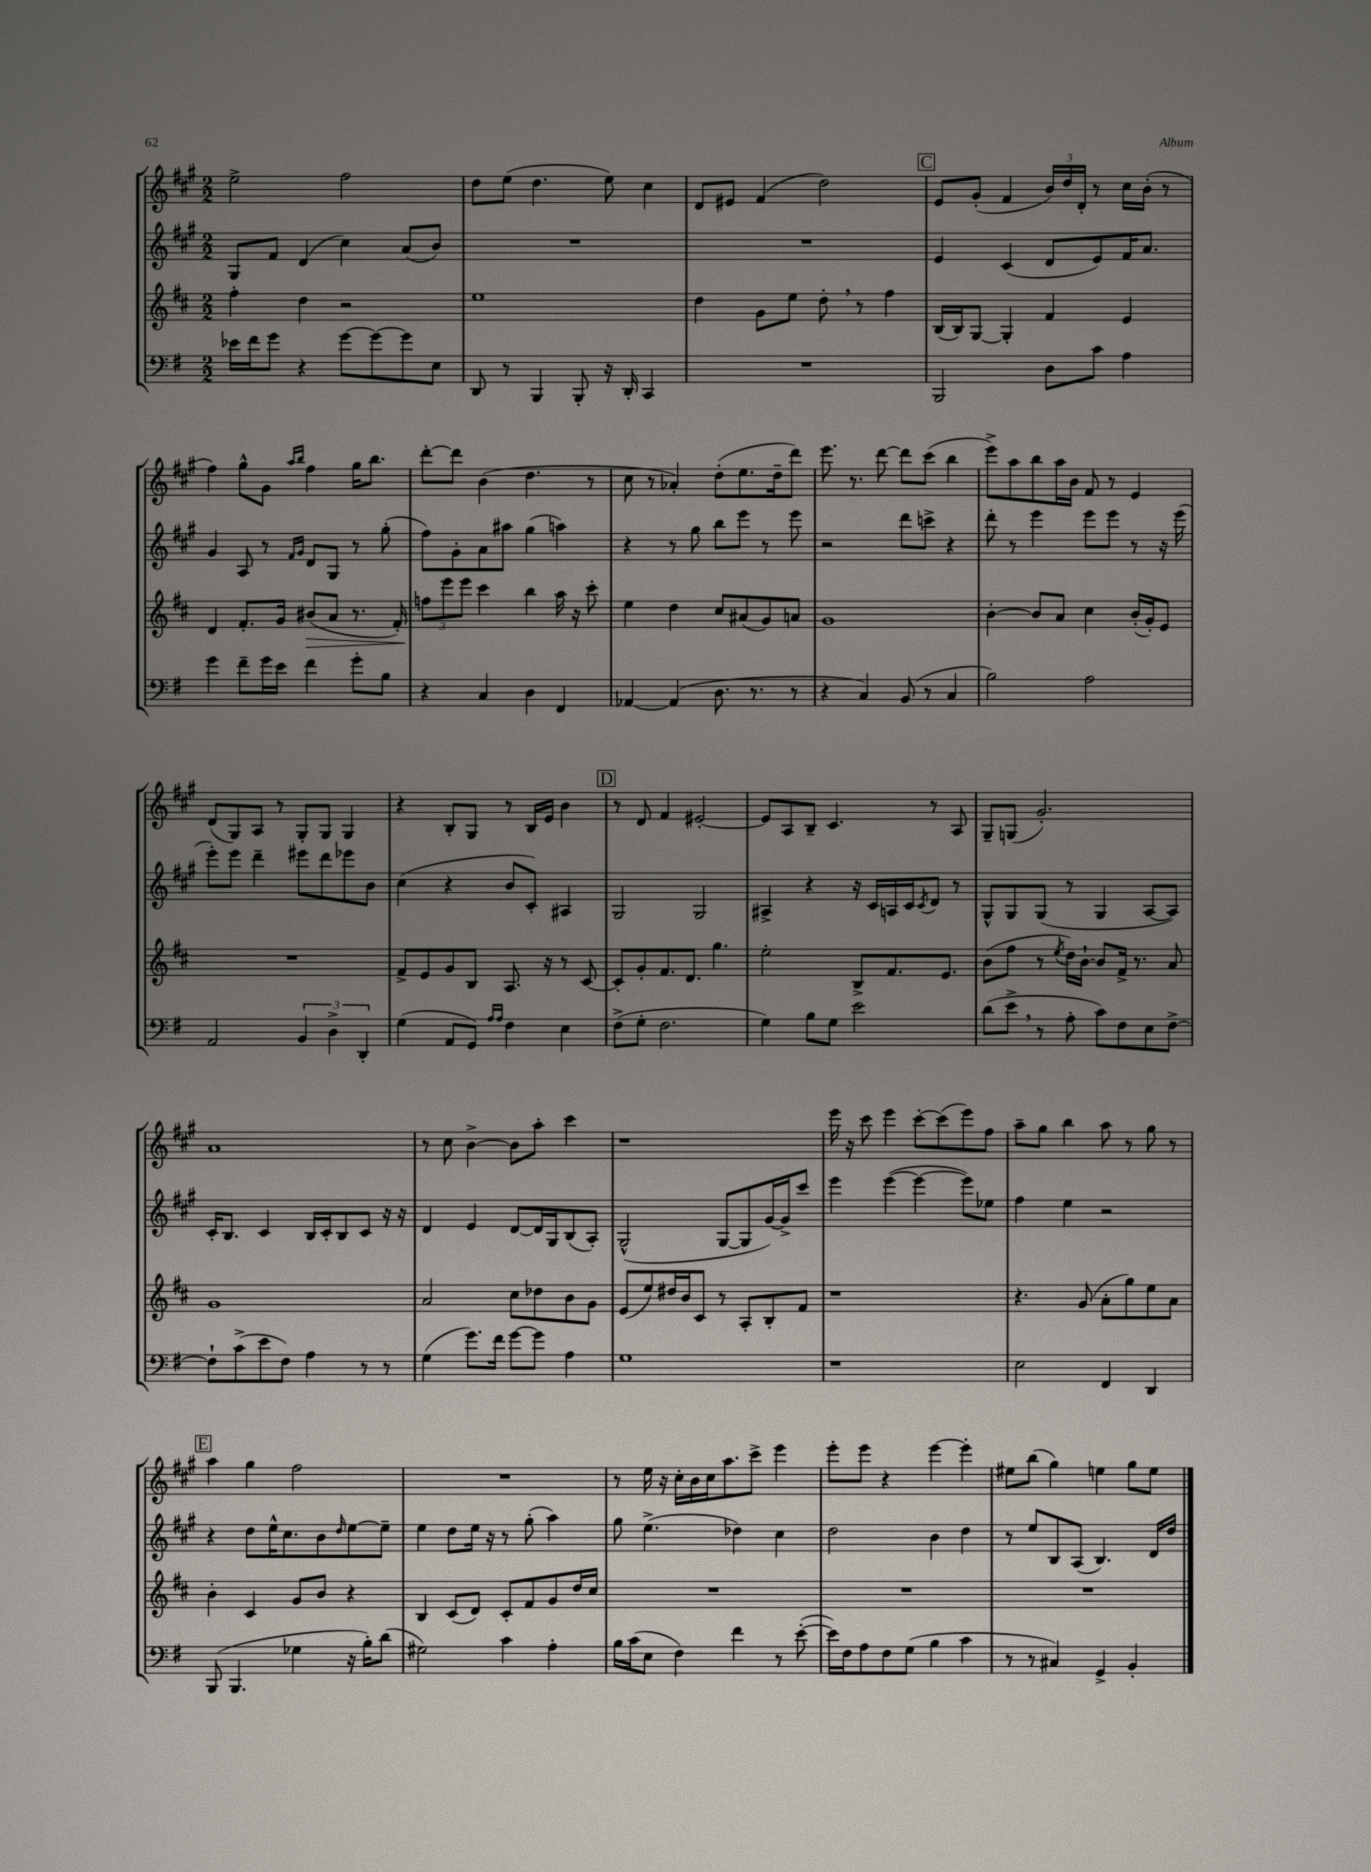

**kern	**kern	**dynam	**kern	**kern
*part4	*part3	*part3	*part2	*part1
*staff4	*staff3	*staff3	*staff2	*staff1
*clefF4	*clefG2	*	*clefG2	*clefG2
*k[f#]	*k[f#c#]	*	*k[f#c#g#]	*k[f#c#g#]
*M2/2	*M2/2	*	*M2/2	*M2/2
=18	=18	=18	=18	=18
16e-X\LL	4ff#'\	.	8G#/L	2ee^\
16f#\J	.	.	.	.
8g\J	.	.	8f#/J	.
4r	4dd\	.	(4d/	.
[8g\L	2r	.	4cc#\)	2ff#\
8g\_	.	.	.	.
8g\]	.	.	(8a/L	.
8E\J	.	.	8b/J)	.
=19	=19	=19	=19	=19
8DD/	1ee	.	1r	8dd\L
8r	.	.	.	(8ee\J
4BBB/	.	.	.	4.dd\
8BBB'/	.	.	.	.
16r	.	.	.	8ee\)
16DD'/	.	.	.	.
4CC/	.	.	.	4cc#\
=20	=20	=20	=20	=20
1r	4dd\	.	1r	8d/L
.	.	.	.	8e#X/J
.	8g\L	.	.	(4f#/
.	8ee\J	.	.	.
.	8dd',\	.	.	2dd\)
.	8r	.	.	.
.	4ff#\	.	.	.
!!LO:REH:place=s1:t=C
=21	=21	=21	=21	=21
2BBB/	(16B/LL	.	4e/	8e/L
.	16B/J)	.	.	.
.	[8G/J	.	.	(8g#'/J
.	4G'/]	.	(4c#/	4f#/
8D\L	4f#/	.	8d/L	24b/LL)
.	.	.	.	24dd/
.	.	.	.	24d'/JJ
8c\J	.	.	8e/)	8r
4A\	4e/	.	16f#/K	16cc#\LL
.	.	.	8.a/J	(16b'\JJ
.	.	.	.	8r
!!LO:LB:g=z
=22	=22	=22	=22	=22
4g\	4d/	.	4g#/	4ff#\)
8f#~\L	8.f#'/L	.	8A/	8gg#^^\L
16g\L	.	.	8r	8g#\J
16e\JJ	16g/Jk	.	.	.
.	.	.	16qqf#/LL	16qqaa/LL
.	.	.	16qqg#/JJ	16qqbb/JJ
!	!	!LO:HP:b	!	!
4f#\	(8b#X/L	>	8d/L	4ff#\
.	8a/J	.	8G#/J	.
8g'\L	8.r	.	8r	16gg#\KL
.	.	.	.	8.bb\J
8B\J	.	.	(8gg#'\	.
.	16f#'/)	.	.	.
=23	=23	=23	=23	=23
4r	12ffn\L	.	8ff#\L)	[8ddd'\L
.	12eee\	]	.	.
.	.	.	8g#'\	8ddd\J]
.	12eee\J	.	.	.
4C/	4ccc#\	.	8a\	(4b\
.	.	.	8aa#X\J	.
4D\	4bb\	.	(4gg#\	4.dd\
4FF#/	16aa\	.	4aan\)	.
.	16r	.	.	.
.	8ccc#'\	.	.	8r
=24	=24	=24	=24	=24
[4AA-X/	4ee\	.	4r	8cc#\
.	.	.	.	8r
(4AA-/]	4dd\	.	8r	4a-X'/)
.	.	.	8gg#\	.
8.D\	8cc#/L	.	8bb\L	(8dd'\L
.	(8a#X/	.	8eee\J	8.ee\
8.r	.	.	.	.
.	8g/)	.	8r	.
.	.	.	.	16dd~\k
8r	8an/J	.	8eee\	8ddd\J)
=25	=25	=25	=25	=25
4r	1g	.	2r	8.eee\
.	.	.	.	8.r
4C/)	.	.	.	.
.	.	.	.	[8ddd\
(8BB/	.	.	8ddd\L	8ddd\L]
8r	.	.	8cccn^\J	(8ccc#\J
4C/	.	.	4r	4bb\
=26	=26	=26	=26	=26
2B\)	[4b'\	.	8ddd'\	8eee^\L)
.	.	.	8r	8aa\
.	8b/L]	.	4eee\	8bb\
.	8a/J	.	.	16aa\L
.	.	.	.	16b\JJ
2A\	4cc#\	.	8eee\L	8f#/
.	.	.	8eee\J	8r
.	(16b'/LL	.	8r	4e/
.	16g'/J)	.	.	.
.	8e/J	.	16r	.
.	.	.	(16eee\	.
!!LO:LB:g=z
=27	=27	=27	=27	=27
2AA/	1r	.	8eee'\L)	(8d/L
.	.	.	8eee\J	8G#/)
.	.	.	4ddd~\	8A/J
.	.	.	.	8r
6BB/	.	.	8eee#X\L	8G#'/L
.	.	.	8ddd\	8G#/J
6D^\	.	.	.	.
.	.	.	8eee-X\	4G#/
6DD'/	.	.	.	.
.	.	.	8b\J	.
=28	=28	=28	=28	=28
(4G\	8f#^/L	.	(4cc#\	4r
.	8e/	.	.	.
8AA/L	8g/	.	4r	8B'/L
8GG/J)	8B/J	.	.	8G#/J
16qqA/LL	.	.	.	.
16qqA/JJ	.	.	.	.
4F#\	8.A/	.	8b/L	8r
.	.	.	8c#'/J)	16B/LL
.	16r	.	.	16e/JJ
4E\	8r	.	4A#X/	4b\
.	[8c#/	.	.	.
!!LO:REH:place=s1:t=D
=29	=29	=29	=29	=29
(8F#^\L	8c#'/L]	.	2G#/	8r
8G'\J	8g'/	.	.	8d/
2.F#\	8.f#/	.	.	4f#/
.	8.d/J	.	.	.
.	.	.	2G#/	[2e#X'/
.	4.gg\	.	.	.
=30	=30	=30	=30	=30
4G\)	2ee'\	.	4A#X^/	8e#/L]
.	.	.	.	8A/
8B\L	.	.	4r	8B~/J
8G\J	.	.	.	4.c#/
2e\	8B^/L	.	16r	.
.	.	.	16c#/LL	.
.	8.f#/	.	16An/	.
.	.	.	16c#/J	.
.	.	.	8qc#/	.
.	.	.	8d/J	8r
.	8.e/J	.	.	.
.	.	.	8r	8A/
=31	=31	=31	=31	=31
(8d\L	(8b\L	.	8G#^^/L	8G#~/L
8e^,\J	8ff#\J	.	8G#/	(8Gn/J
8r	8r	.	(8G#/J	2.g#'/)
.	8qee/	.	.	.
8A'\	16dd\LL)	.	8r	.
.	[16b`\JJ	.	.	.
8c\L)	8b/L]	.	4G#/	.
8F#\	16f#^/Jk	.	.	.
.	8.r	.	.	.
8E\	.	.	[8A/L	.
[8F#^\J	8a/	.	8A/J])	.
!!LO:LB:g=z
=32	=32	=32	=32	=32
8F#`\L]	1g	.	16c#'/KL	1a
.	.	.	8.B/J	.
(8c^\	.	.	.	.
8e\	.	.	4c#/	.
8F#\J)	.	.	.	.
4A\	.	.	16B/LL	.
.	.	.	16c#'/J	.
.	.	.	8B/	.
8r	.	.	8c#/J	.
8r	.	.	16r	.
.	.	.	16r	.
=33	=33	=33	=33	=33
(4G\	2a/	.	4d/	8r
.	.	.	.	8cc#\
8.g\L)	.	.	4e/	[4b^\
16f#\Jk	.	.	.	.
[8g\L	8cc#\L	.	[8d/L	8b\L]
8g\J]	8dd-X\	.	16d/L]	8aa'\J
.	.	.	16G#/J	.
4A\	8b\	.	(8B/	4ccc#\
.	8g\J	.	8A'/J)	.
=34	=34	=34	=34	=34
1G	(8e/L	.	(2G#^^/	1r
.	8ee/)	.	.	.
.	16dd#X/L	.	.	.
.	16b/J	.	.	.
.	8c#/J	.	.	.
.	8r	.	[8G#/L	.
.	8A'/L	.	8G#/]	.
.	8B'/	.	[16g#/L)	.
.	.	.	16g#^/J]	.
.	8f#/J	.	8ccc#/J	.
=35	=35	=35	=35	=35
1r	1r	.	4eee\	16eee\
.	.	.	.	16r
.	.	.	.	8ccc#\
.	.	.	([4eee\	4eee\
.	.	.	4eee\_	[8ccc#'\L
.	.	.	.	(8ccc#\]
.	.	.	8eee\L])	8eee\)
.	.	.	8ee-X\J	8ff#\J
=36	=36	=36	=36	=36
2E\	4.r	.	4ff#\	8aa~\L
.	.	.	.	8gg#\J
.	.	.	4ee\	4bb\
.	(8g/	.	.	.
4FF#/	8a'\L	.	2r	8aa\
.	8gg\)	.	.	8r
4DD/	8ee\	.	.	8gg#\
.	8a\J	.	.	8r
!!LO:LB:g=z
!!LO:REH:place=s1:t=E
=37	=37	=37	=37	=37
(8BBB/	4b'\	.	4r	4aa\
4.BBB/	.	.	.	.
.	4c#/	.	8dd\L	4gg#\
.	.	.	16ee^^\K	.
.	.	.	8.cc#\	.
4G-X\	8g/L	.	.	2ff#\
.	8b/J	.	8b\	.
.	.	.	16qqdd/	.
16r	4r	.	[8ee\	.
16B'\KL)	.	.	.	.
(8d\J	.	.	8ee~\J]	.
=38	=38	=38	=38	=38
2G#X\)	4B/	.	4ee\	1r
.	(8c#/L	.	8dd\L	.
.	8d/J)	.	16ee\Jk	.
.	.	.	16r	.
4c\	8c#'/L	.	8r	.
.	8f#/	.	(8gg#'\	.
4A'\	8g/	.	4aa\)	.
.	16dd/L	.	.	.
.	16cc#/JJ	.	.	.
=39	=39	=39	=39	=39
16B\LL	1r	.	8gg#\	8r
(16c\J	.	.	.	.
8E\J	.	.	(4.ee^\	16ee\
.	.	.	.	16r
4F#\)	.	.	.	16cc#'\LL
.	.	.	.	16b\
.	.	.	.	16cc#\J
.	.	.	.	8.aa\
4f#\	.	.	4dd-X\)	.
.	.	.	.	8ccc#^\J
8r	.	.	4cc#\	4eee\
([8e'\	.	.	.	.
=40	=40	=40	=40	=40
16e\LL])	1r	.	2dd\	8eee'\L
16F#\J	.	.	.	.
8A\	.	.	.	8eee\J
8F#\	.	.	.	4r
(8G\J	.	.	.	.
4B\	.	.	4b\	[4eee\
4c\	.	.	4dd\	4eee'\]
=41	=41	=41	=41	=41
8r	1r	.	8r	8ee#X\L
8r	.	.	8ee/L	(8bb\J
4C#X/)	.	.	8B/	4gg#\)
.	.	.	(8A/J	.
4GG^/	.	.	4.B/)	4een\
4BB'/	.	.	.	8gg#\L
.	.	.	16d/LL	8ee\J
.	.	.	16dd/JJ	.
==	==	==	==	==
*-	*-	*-	*-	*-
